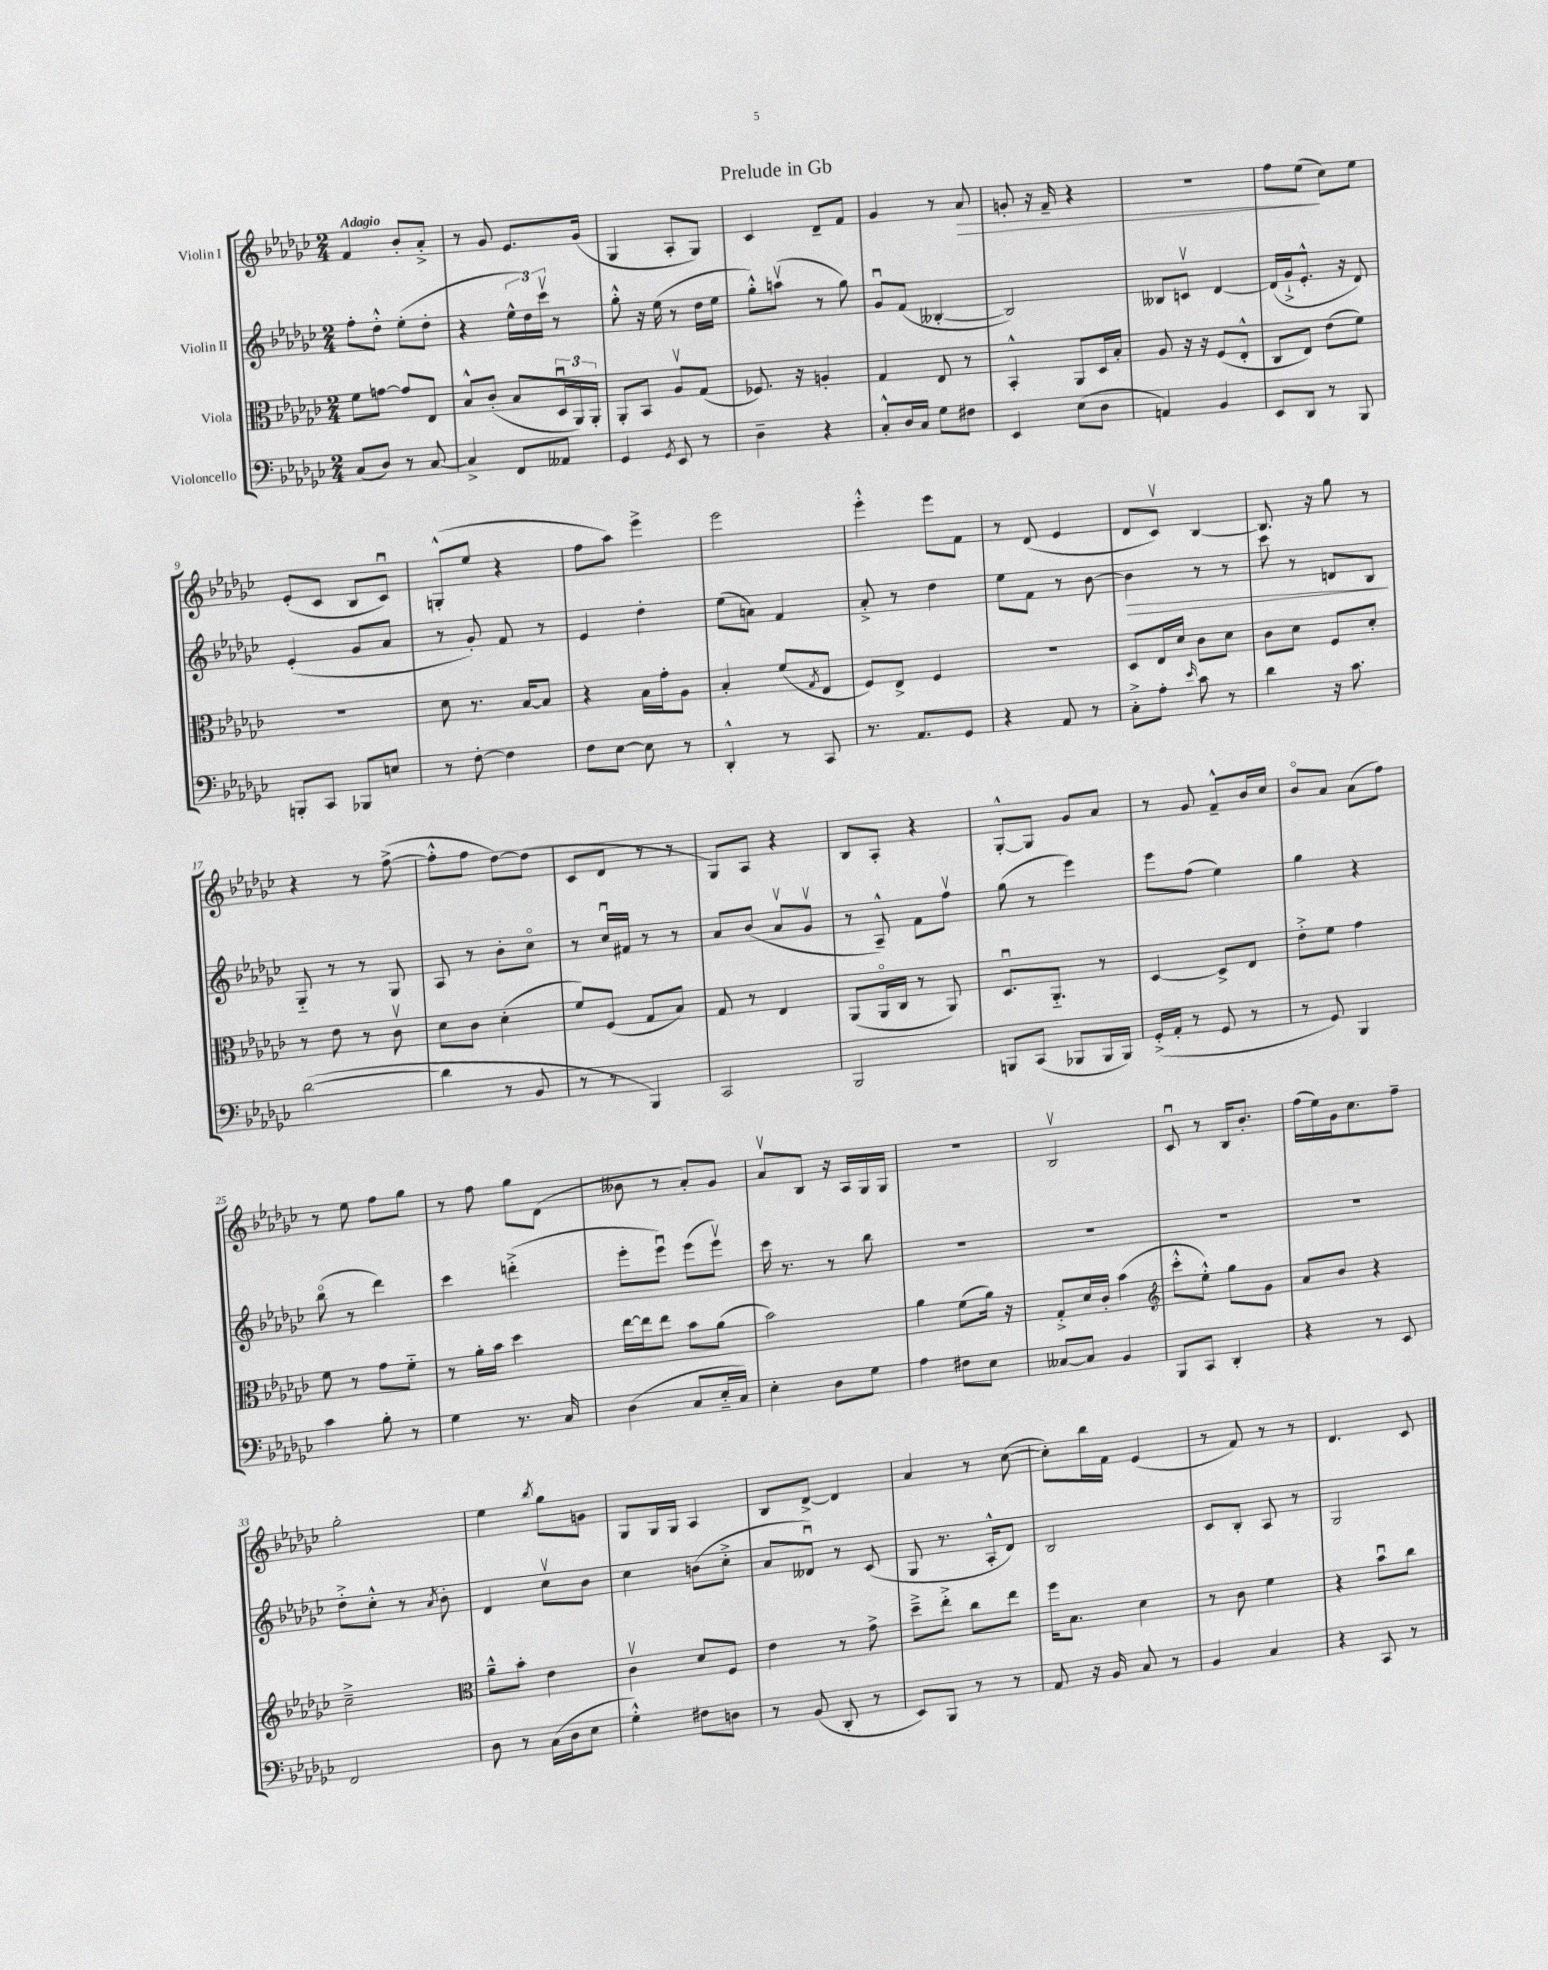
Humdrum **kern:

**kern	**kern	**kern	**dynam	**kern	**dynam
*part4	*part3	*part2	*part2	*part1	*part1
*staff4	*staff3	*staff2	*staff2	*staff1	*staff1
*I"Violoncello	*I"Viola	*I"Violin II	*	*I"Violin I	*
*clefF4	*clefC3	*clefG2	*	*clefG2	*
*k[b-e-a-d-g-c-]	*k[b-e-a-d-g-c-]	*k[b-e-a-d-g-c-]	*	*k[b-e-a-d-g-c-]	*
*M2/4	*M2/4	*M2/4	*	*M2/4	*
=1	=1	=1	=1	=1	=1
!	!	!	!	!LO:TX:a:B:t=Adagio	!
(8C-/L	8f\L	8ff'\L	.	4f/	.
8D-/J)	[8gn\J	8dd-'^^\J	.	.	.
8r	8g/L]	(8ee-'\L	.	8b-'/L	.
[8C-/	8E-/J	8dd-'\J	.	8a-'^/J	.
=2	=2	=2	=2	=2	=2
4C-^/]	8B-^^/L	4r	.	8r	.
.	(8c-'/J	.	.	8g-/	.
8FF/L	8B-/L	24ee-^^\LL	.	8.e-/L	.
.	.	24dd-\)	.	.	.
.	.	24ccc-v\JJ	.	.	.
8AA--X/J	24D-u/L	8r	.	.	.
.	24AA-/)	.	.	.	.
.	.	.	.	(16g-/Jk	.
.	24AA-'/JJ	.	.	.	.
=3	=3	=3	=3	=3	=3
4GG-/	8AA-'/L	8gg-'^^\	.	4G-/	.
.	8BB-/J	16r	.	.	.
.	.	(16ee-\	.	.	.
8qGG-/	.	.	.	.	.
8EE-/	8A-v/L	8r	.	8A-'/L	.
8r	(8G-/J	16dd-\LL	.	8G-/J)	.
.	.	16ee-\JJ	.	.	.
=4	=4	=4	=4	=4	=4
4D-~\	8.F-X/)	8gg-'^^\L)	.	4c-/	.
.	.	(8aanv\J	.	.	.
.	16r	.	.	.	.
4r	4An'/	8r	.	8d-~/L	.
.	.	8gg-\)	.	8f/J	.
=5	=5	=5	=5	=5	=5
8C-'^^/L	4G-/	8g-u/L	.	4g-/	.
16D-/L	.	(8f/J	.	.	.
16C-/JJ	.	.	.	.	.
8G-\L	8E-/	[4B--X'/	.	8r	.
!	!	!	!	!	!LO:HP:b
8F#X\J	8r	.	.	8a-/	>
=6	=6	=6	=6	=6	=6
4EE-/	4BB-'^^/	2B--/])	.	8gn'/	.
.	.	.	.	16r	.
.	.	.	.	16f~/	.
(8E-\L	8AA-/L	.	.	4r	.
8D-\J	16D-/L	.	.	.	.
.	16B-'/JJ	.	.	.	.
=7	=7	=7	=7	=7	=7
4AAn/)	8A-/	8B--X/L	.	2r	.
.	16r	8cnv/J	.	.	.
.	16r	.	.	.	.
4BB-/	(8F/L	[4d-/	.	.	.
.	8E-'^^/J	.	.	.	.
=8	=8	=8	=8	=8	=8
8EE-/L	8C-/L	(16d-/LL]	.	8ff\L	.
.	.	16g-`^/J	.	.	.
8DD-/J	8E-/J)	8.e-'^^/J	.	(8ee-\J	.
8r	(8e-\L	.	.	8cc-\L)	]
.	.	16r	.	.	.
8BBB-/	8f\J)	8d-/)	.	8ee-\J	.
!!LO:LB:g=z
=9	=9	=9	=9	=9	=9
8BBBn'/L	2r	(4e-'/	.	(8e-'/L	.
8CC-/J	.	.	.	8c-/J	.
8BBB-X/L	.	8g-/L	.	8B-/L	.
8En/J	.	8a-/J	.	8c-u/J)	.
=10	=10	=10	=10	=10	=10
8r	8d-\	8r	.	(8Gn'^^/L	.
[8F'\	8.r	8g-'/)	.	8ee-/J	.
4F\]	.	8f/	.	4r	.
.	[16B-/KL	.	.	.	.
.	8B-/J]	8r	.	.	.
=11	=11	=11	=11	=11	=11
8F\L	4r	4e-/	.	8ff\L	.
[8E-\J	.	.	.	8aa-\J)	.
8E-\]	16B-\LL	4dd-'\	.	4eee-^\	.
.	16g-'\J	.	.	.	.
8r	8A-\J	.	.	.	.
=12	=12	=12	=12	=12	=12
4DD-'^^/	4B-'/	(8ee-\L	.	2eee-\	.
.	.	8an\J)	.	.	.
8r	(8f/L	4f/	.	.	.
.	8qG-/	.	.	.	.
8CC-/	8E-/J	.	.	.	.
=13	=13	=13	=13	=13	=13
8.r	8F/L)	8a-'^/	.	4eee-'^^\	.
.	8E-^/J	8r	.	.	.
8.AA-/L	.	.	.	.	.
.	4F/	4dd-\	.	8eee-\L	.
8GG-/J	.	.	.	8f\J	.
=14	=14	=14	=14	=14	=14
4r	2r	8ee-\L	.	8r	.
.	.	8f\J	.	(8d-/	.
8AA-/	.	8r	.	4e-/	.
8r	.	[8b-\	.	.	.
=15	=15	=15	=15	=15	=15
!	!	!	!LO:HP:b	!	!
8C-'^\L	8D-/L	4b-\]	>	8d-/L	.
8A-'\J	16E-/L	.	.	8c-v/J)	.
.	16d-/JJ	.	.	.	.
16qqe-/	.	.	.	.	.
8c-\	8c-\L	8r	.	[4B-/	.
8r	8d-\J	8r	.	.	.
=16	=16	=16	=16	=16	=16
4d-\	8c-\L	8ccc-\	.	8.B-/]	.
.	8d-\J	8r	.	.	.
.	.	.	.	16r	.
16r	8F/L	8dn/L	.	8gg-\	.
8.c-\	.	.	.	.	.
.	8d-'/J	8B-/J	.	8r	.
.	.	.	]	.	.
!!LO:LB:g=z
=17	=17	=17	=17	=17	=17
([2d-\	8r	8G-/	.	4r	.
.	8e-\	8r	.	.	.
.	8r	8r	.	8r	.
.	8c-v\	8G-/	.	([8ff^\	.
=18	=18	=18	=18	=18	=18
4d-\]	8d-\L	8A-/	.	8ff'^^\L]	.
.	8c-\J	8r	.	8ff\J	.
8r	(4d-'\	8b-'\L	.	[8dd-\L)	.
8BB-/	.	8cc-\J	.	(8dd-\J]	.
=19	=19	=19	=19	=19	=19
8r	8f/L)	8r	.	8c-/L	.
8r	(8F/J	16cc-u/LL	.	8d-/J	.
.	.	16f#X/JJ	.	.	.
4BBB-/)	8G-/L	8r	.	8r	.
.	8B-/J)	8r	.	8r	.
=20	=20	=20	=20	=20	=20
2CC-/	8G-/	8a-/L	.	8G-/L)	.
.	8r	(8b-/J	.	8A-/J	.
.	4E-/	8a-v/L	.	4r	.
.	.	8g-v/J	.	.	.
=21	=21	=21	=21	=21	=21
2BBB-/	(8AA-/L	8r	.	8B-/L	.
.	16AA-/L	8A-~^^/)	.	8A-'/J	.
.	16C-/JJ	.	.	.	.
.	8r	8f\L	.	4r	.
.	8AA-/)	8ffv\J	.	.	.
=22	=22	=22	=22	=22	=22
8BBBn/L	8.D-u/L	(8gg-\	.	[8G-'^^/L	.
(8CC-/J	.	8r	.	8G-/J]	.
.	8.AA-/J	.	.	.	.
8BBB-X/L	.	4eee-\)	.	8g-/L	.
16BBB-/L	8r	.	.	8a-/J	.
16BBB-/JJ)	.	.	.	.	.
=23	=23	=23	=23	=23	=23
(16GG-'^/LL	[4D-/	8eee-\L	.	8r	.
16AA-'/JJ	.	.	.	.	.
8r	.	(8ff\J	.	8g-/	.
8GG-/	8D-^/L]	4ee-\)	.	8f~^^/L	.
8r	8E-/J	.	.	16b-/L	.
.	.	.	.	16cc-/JJ	.
=24	=24	=24	=24	=24	=24
8r	8e-'^\L	4gg-\	.	8b-/L	.
8GG-/)	8f\J	.	.	8a-/J	.
4BBB-/	4g-\	4r	.	(8a-\L	.
.	.	.	.	8ff\J)	.
!!LO:LB:g=z
=25	=25	=25	=25	=25	=25
4c-\	8f\	(8bb-\	.	8r	.
.	8r	8r	.	8ee-\	.
8B-'\	8g-\L	4ddd-\)	.	8ff\L	.
8r	8f\J	.	.	8gg-\J	.
=26	=26	=26	=26	=26	=26
4G-\	8r	4ccc-\	.	8r	.
.	16a-'\LL	.	.	8ff\	.
.	16b-\JJ	.	.	.	.
8.r	4dd-\	(4dddn'^\	.	8gg-\L	.
.	.	.	.	(8d-\J	.
16C-/	.	.	.	.	.
=27	=27	=27	=27	=27	=27
(4D-\	[16ee-\LL	8eee-'\L	.	8b--X\	.
.	16ee-\J]	.	.	.	.
.	8ee-\J	8eee-u\J)	.	8r	.
8C-/L	8b-\L	(8eee-\L	.	8a-'/L)	.
16E-/L	(8a-\J	8eee-v\J)	.	8g-/J	.
16C-/JJ)	.	.	.	.	.
=28	=28	=28	=28	=28	=28
4E-'\	2b-\)	16ccc-\	.	8a-v/L	.
.	.	8.r	.	.	.
.	.	.	.	8B-/J	.
8D-\L	.	8r	.	16r	.
.	.	.	.	16A-/LL	.
8G-\J	.	8bb-\	.	16G-/	.
.	.	.	.	16G-/JJ	.
=29	=29	=29	=29	=29	=29
4A-\	4a-\	2r	.	2r	.
8F#X\L	(8f\L	.	.	.	.
8E-\J	16a-\Jk)	.	.	.	.
.	16r	.	.	.	.
=30	=30	=30	=30	=30	=30
[8C--X/L	8G-'^/L	2r	.	2B-v/	.
8C--/J]	16d-/L	.	.	.	.
.	16c-'/JJ	.	.	.	.
4BB-/	(4b-\	.	.	.	.
=31	=31	=31	=31	=31	=31
*	*clefG2	*	*	*	*
8BBB-/L	8ccc-'^^\L	2r	.	8c-u/	.
8CC-/J	8ee-'^^\J)	.	.	8r	.
4DD-'/	8gg-\L	.	.	16B-/KL	.
.	.	.	.	8.b-'/J	.
.	8g-\J	.	.	.	.
=32	=32	=32	=32	=32	=32
4r	8a-/L	2r	.	(16ff\LL	.
.	.	.	.	16ee-\)	.
.	8b-/J	.	.	16g-\J	.
.	.	.	.	8.cc-\	.
8r	4r	.	.	.	.
8EE-/	.	.	.	8ff~\J	.
!!LO:LB:g=z
=33	=33	=33	=33	=33	=33
2FF/	2cc-~^\	8dd-'^\L	.	2gg-'\	.
.	.	8cc-'^^\J	.	.	.
.	.	8r	.	.	.
.	.	8qa-/	.	.	.
.	.	8b-'\	.	.	.
=34	=34	=34	=34	=34	=34
*	*clefC3	*	*	*	*
8D-\	8a-~^^\L	4d-/	.	4ee-\	.
8r	8b-'\J	.	.	.	.
.	.	.	.	8qbb-/	.
(16C-\LL	4e-\	8cc-v\L	.	8gg-\L	.
16D-\J	.	.	.	.	.
8E-\J	.	8b-\J	.	8gn\J	.
=35	=35	=35	=35	=35	=35
4G-'^^\)	4c-v\	4cc-\	.	8G-/L	.
.	.	.	.	16G-/L	.
.	.	.	.	16G-/JJ	.
8F#X\L	8d-/L	(8bn\L	.	4A-/	.
8Dn\J	8F/J	8cc-'^\J	.	.	.
=36	=36	=36	=36	=36	=36
8r	4e-\	8a-/L	.	8B-/L	.
(8BB-/	.	8d--Xu/J)	.	[8d-^/J	.
8DD-'/	8r	8r	.	4d-/]	.
8r	8g-^\	(8c-/	.	.	.
=37	=37	=37	=37	=37	=37
8EE-/L)	8dd-~^\L	8G-/	.	4a-/	.
8BBB-/J	8ee-'^\J	8.r	.	.	.
8r	8cc-\L	.	.	8r	.
.	.	16A-'^^/KL	.	.	.
8r	8ee-\J	8d-/J)	.	([8cc-\	.
=38	=38	=38	=38	=38	=38
8AA-/	16ff\KL	2B-/	.	8cc-'\L])	.
.	8.B-\J	.	.	.	.
16r	.	.	.	16bb-\L	.
16BB-/	.	.	.	16f\JJ	.
8C-/	4d-\	.	.	(4e-/	.
8r	.	.	.	.	.
=39	=39	=39	=39	=39	=39
4BB-/	8r	8c-/L	.	8r	.
.	8c-\	8B-'/J	.	8f/)	.
4C-/	4f\	8A-/	.	8r	.
.	.	8r	.	8r	.
=40	=40	=40	=40	=40	=40
4r	4r	2G-/	.	4.d-/	.
8CC-/	8b-u\L	.	.	.	.
8r	8cc-\J	.	.	8c-/	.
==	==	==	==	==	==
*-	*-	*-	*-	*-	*-
